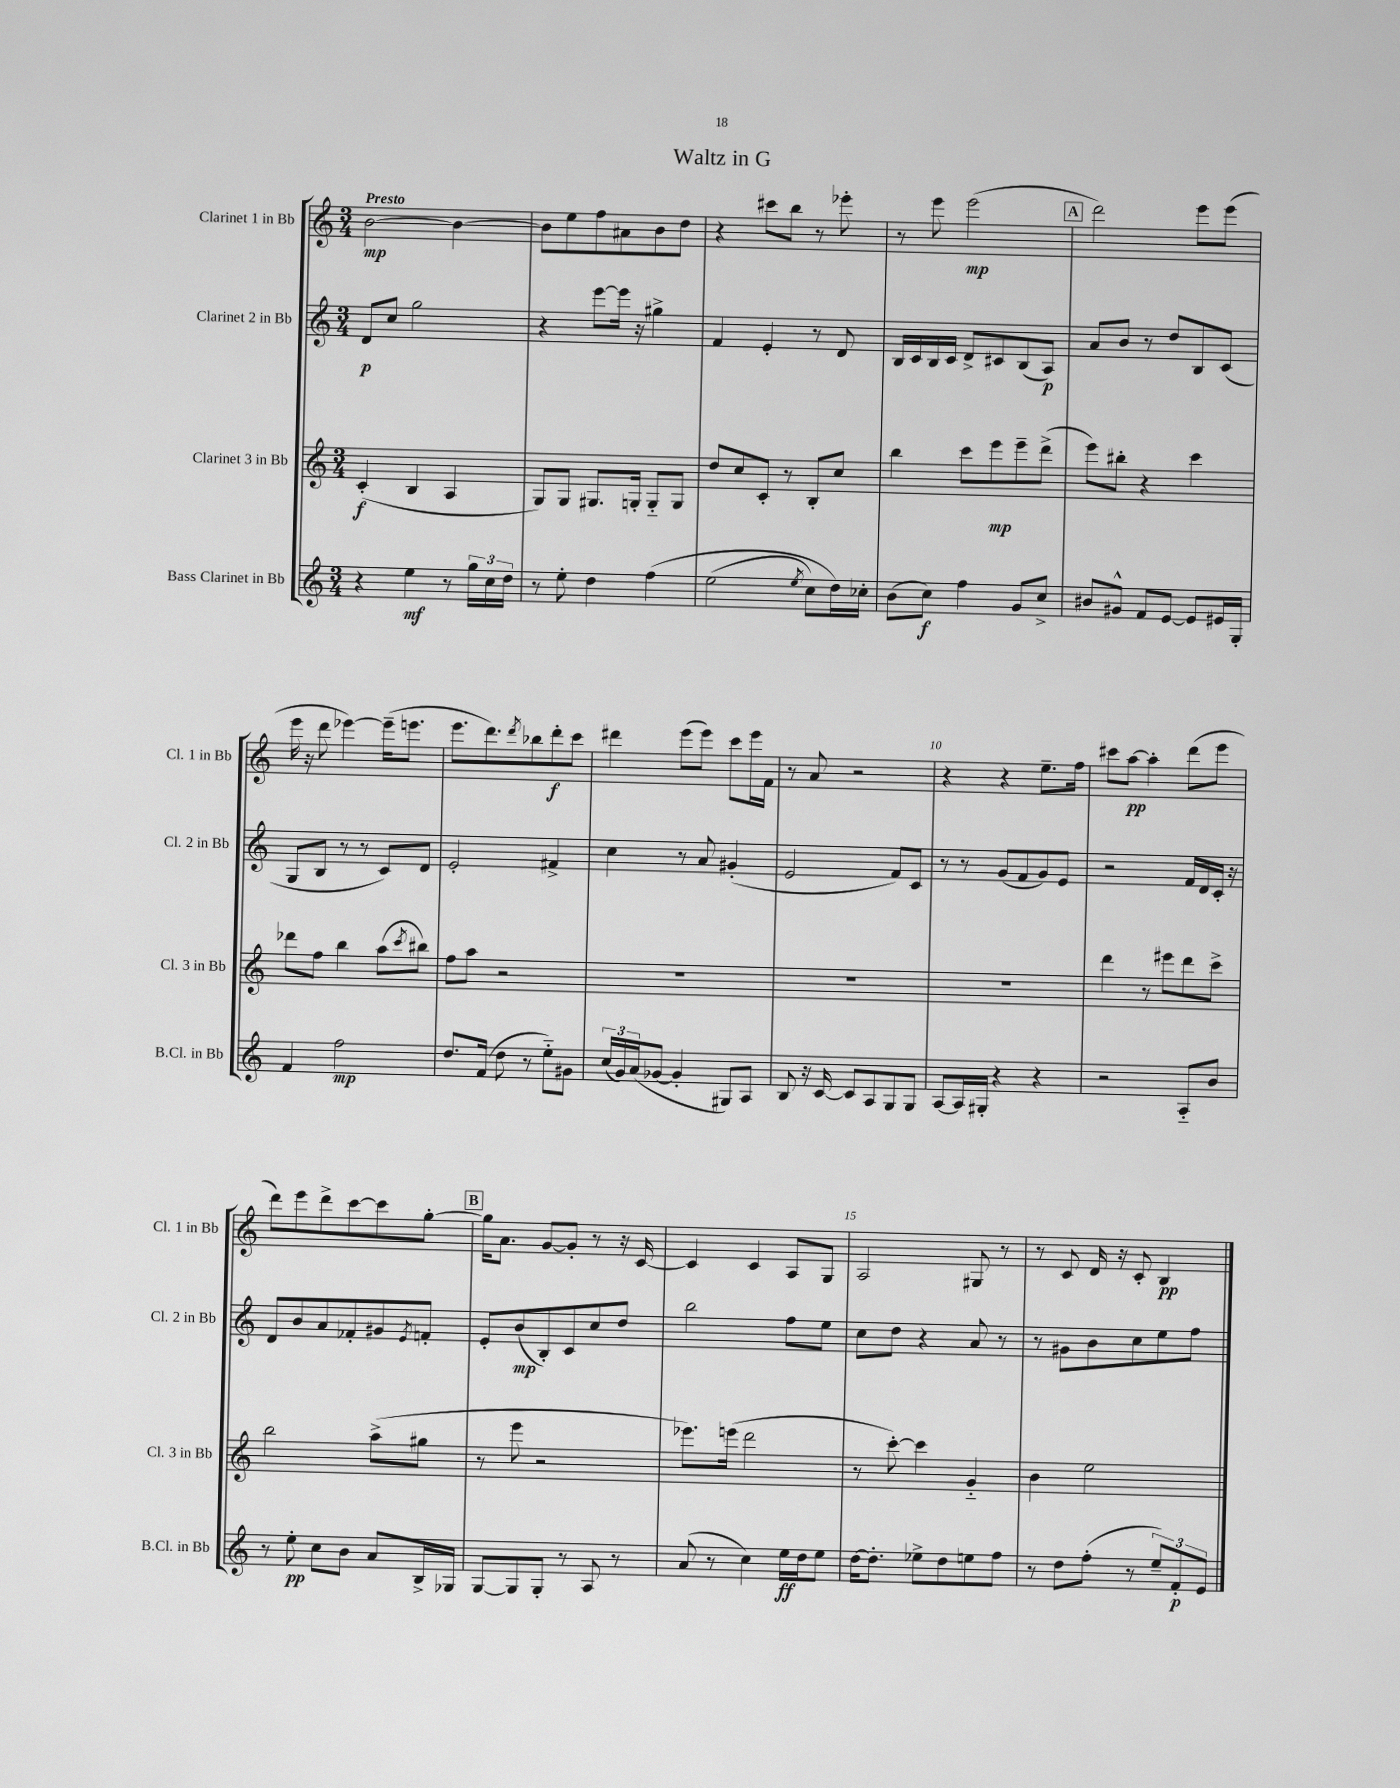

**kern	**kern	**kern	**kern
*staff4	*staff3	*staff2	*staff1
*clefG2	*clefG2	*clefG2	*clefG2
*k[]	*k[]	*k[]	*k[]
*M3/4	*M3/4	*M3/4	*M3/4
4r	(4c'	8d	[2b
.	.	8cc	.
4ee	4B	2gg	.
8r	4A	.	4b_
24gg	.	.	.
24cc	.	.	.
24dd	.	.	.
=	=	=	=
8r	8G)	4r	8b]
8ee'	8G	.	8ee
4dd	8.G#	[8eee	8ff
.	.	16eee]	8a#
.	16G'	16r	.
&(4ff	8G'~	4gg#^	8b
.	8G	.	8dd
=	=	=	=
(2ee	8dd	4f	4r
.	8cc	.	.
.	8c'	4e'	8ccc#
.	8r	.	8bb
8qee	.	.	.
8cc)	8B'	8r	8r
16dd&)	8cc	8d	8eee-'
16cc-'	.	.	.
=	=	=	=
(8b	4bb	16B	8r
.	.	16c	.
8cc)	.	16B	8eee
.	.	16c	.
4ff	8ccc	8d^	(2eee
.	8eee	8c#	.
8g	8eee~	(8B	.
8cc^	(8ddd^	8A)	.
=	=	=	=
8b#	8eee)	8a	2ddd)
8g#^^	8bb#'	8b	.
8f	4r	8r	.
[8e	.	8dd	.
8e]	4ccc	8B	8eee
16e#	.	(8c	(8eee
16G'	.	.	.
=	=	=	=
4f	8ddd-	8G	16eee
.	.	.	16r
.	8ff	8B	8ddd
2ff	4bb	8r	[4eee-)
.	.	8r	.
.	(8aa	8c)	(16eee-~]
.	.	.	8.eee
.	8qccc	.	.
.	8bb#)	8d	.
=	=	=	=
8.dd	8ff	2e'	8.eee
.	8aa	.	.
(16f	.	.	8.ddd)
8dd	2r	.	.
.	.	.	8qddd
8r	.	.	8bb-
8ee'~)	.	4f#^	8ddd'
8g#	.	.	8ccc
=	=	=	=
(24cc	2.r	4cc	4ddd#
24g)	.	.	.
(24a	.	.	.
[8g-	.	.	.
4g-']	.	8r	(8eee
.	.	8a	8eee)
8G#)	.	(4g#'	8ccc
8A	.	.	16eee
.	.	.	16f
=	=	=	=
8B	2.r	2e	8r
16r	.	.	8a
[16c	.	.	.
8c]	.	.	2r
8A	.	.	.
8G	.	8f)	.
8G	.	8c	.
=	=	=	=
[8A	2.r	8r	4r
16A]	.	8r	.
16G#'	.	.	.
4r	.	(8g	4r
.	.	8f	.
4r	.	8g)	8.ee~
.	.	8e	.
.	.	.	16ff
=	=	=	=
2r	4ddd	2r	8ccc#
.	.	.	[8aa
.	8r	.	4aa']
.	8eee#	.	.
8A'~	8ddd	16f	(8ddd
.	.	16d	.
8b	8ccc^	16c'	8eee
.	.	16r	.
=	=	=	=
8r	2bb	8d	8ddd)
8ee'	.	8b	8eee
8cc	.	8a	8ddd^
8b	.	8f-'	[8ccc
8a	(8aa^	8g#	8ccc]
.	.	8qe	.
16B^	8gg#	8f'	[8gg'
16G-	.	.	.
=	=	=	=
[8G	8r	8e'	16gg]
.	.	.	8.a
8G]	8eee	(8b	.
8G'	2r	8B')	[8g
8r	.	8c	8g']
8A	.	8cc	8r
8r	.	8dd	16r
.	.	.	[16c
=	=	=	=
(8a	8.eee-)	2bb	4c]
8r	.	.	.
.	(16eee	.	.
4cc)	2ddd	.	4c
16ee	.	8ff	8A
16dd	.	.	.
8ee	.	8ee	8G
=	=	=	=
[16dd	8r	8cc	2A
8.dd']	.	.	.
.	[8ccc')	8dd	.
8ee-^	4ccc]	4r	.
8dd	.	.	.
8ee	4g'~	8a	8G#
8ff	.	8r	8r
=	=	=	=
8r	4b	8r	8r
8dd	.	8g#	8c
(8ff'	2ee	8b	16d
.	.	.	16r
8r	.	8cc	8c'
12ee~)	.	8ee	4B
12f'	.	.	.
.	.	8ff	.
12e	.	.	.
==	==	==	==
*-	*-	*-	*-
